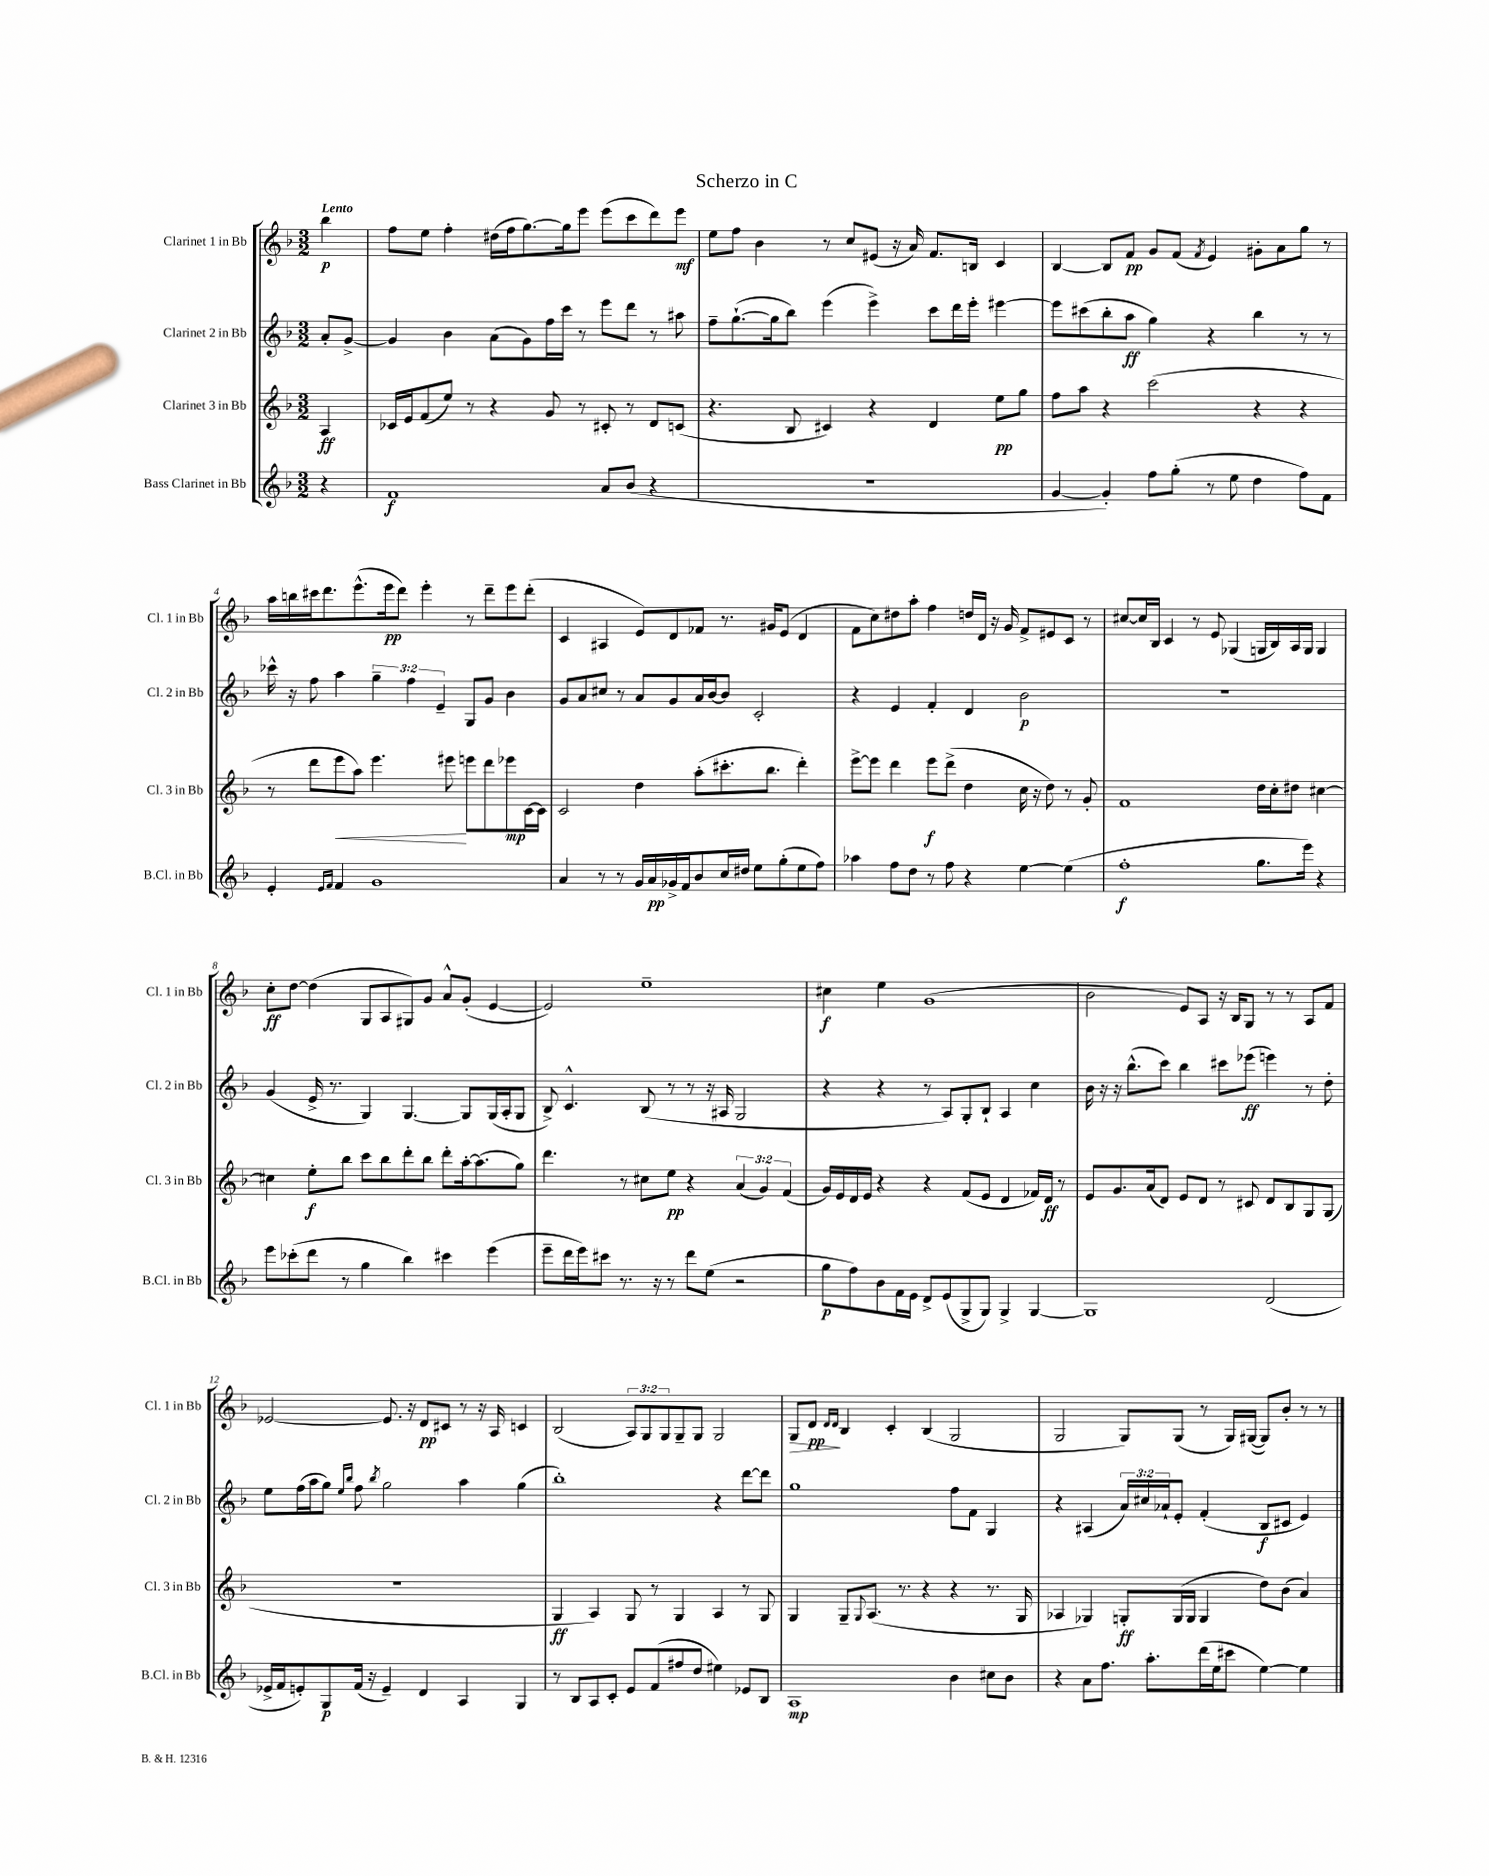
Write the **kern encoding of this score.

**kern	**kern	**kern	**kern
*staff4	*staff3	*staff2	*staff1
*clefG2	*clefG2	*clefG2	*clefG2
*k[b-]	*k[b-]	*k[b-]	*k[b-]
*M3/2	*M3/2	*M3/2	*M3/2
4r	4A	8a'	4bb-
.	.	[8g^	.
=	=	=	=
1f	16c-	4g]	8ff
.	16e	.	.
.	(8f	.	8ee
.	8ee)	4b-	4ff'
.	8r	.	.
.	4r	(8a	(16dd#
.	.	.	16ff
.	.	8g)	[8.gg)
.	8g	16ff	.
.	.	16ccc	16gg]
.	8r	8r	8eee
8a	8c#'	8eee	(8eee
(8b-	8r	8ddd	8ccc
4r	8d	8r	8ddd)
.	(8c	8aa#	8eee
=	=	=	=
1.r	4.r	8ff~	8ee
.	.	([8.gg`	8ff
.	.	.	4b-
.	.	16gg]	.
.	8B-	8bb-)	.
.	4c#)	(4eee	8r
.	.	.	8cc
.	4r	4eee^)	(8e#
.	.	.	16r
.	.	.	16a)
.	4d	8ccc	8.f
.	.	16ddd	.
.	.	16eee'	16B
.	8ee	[4eee#	4c
.	8gg	.	.
=	=	=	=
[4g	8ff	8eee#]	[4B-
.	8aa	(8ccc#	.
4g'])	4r	8bb-'	8B-]
.	.	8aa	8f
8ff	(2ccc	4gg)	8g
(8gg'	.	.	(8f
.	.	.	8qf
8r	.	4r	4e)
8ee	.	.	.
4dd	4r	4bb-	8g#'
.	.	.	8a
8ff)	4r	8r	8gg
8f	.	8r	8r
=	=	=	=
4e'	8r	16ccc-^^	16aa
.	.	16r	16bb
.	8ddd	8ff	16ccc#
.	.	.	8.ddd
16qqe	.	.	.
16qqf	.	.	.
4f	8eee	4aa	.
.	8aa)	.	(8.eee^^
1g	4.eee	6gg~	.
.	.	.	16eee
.	.	.	8ddd)
.	.	6ff	.
.	.	.	4eee'
.	.	6e~	.
.	8eee#	.	.
.	8eee	8G	8r
.	8ddd	8g	8ddd~
.	8eee-	4b-	8eee
.	[16c	.	(8ddd'
.	16c]	.	.
=	=	=	=
4a	2c	8g	4c
.	.	8a	.
8r	.	8cc#	4A#
8r	.	8r	.
16g	4dd	8a	8e)
16a	.	.	.
16g-^	.	8g	8d
16f	.	.	.
8b-	(8aa'	16a	8f-
.	.	[16b-	.
16cc	8.ccc#'	8b-]	8.r
16dd#	.	.	.
8ee	.	2c'	.
.	8.bb-	.	16g#
(8gg'	.	.	(8e
8ee	4ddd')	.	4d
8ff)	.	.	.
=	=	=	=
4aa-	[8eee^	4r	8f
.	8eee]	.	8cc)
8ff	4ddd	4e	8dd#
8dd	.	.	8aa'
8r	8eee	4f'	4ff
8ff	(8ddd^	.	.
4r	4dd	4d	16dd
.	.	.	16d
.	.	.	16r
.	.	.	16g
[4ee	16cc	2b-	8f^
.	16r	.	.
.	8dd)	.	8e#
(4ee]	8r	.	8c
.	8g'	.	8r
=	=	=	=
1ff'	1f	1.r	[8cc#
.	.	.	16cc#]
.	.	.	16B-
.	.	.	4c
.	.	.	8r
.	.	.	8e
.	.	.	(4G-
8.gg	16dd	.	16G
.	16cc'	.	16B-)
.	8dd#	.	16A
16eee)	.	.	16G
4r	[4cc#	.	4G
=	=	=	=
8eee	4cc#]	(4g	8cc'
(8ccc-'	.	.	[8dd
8ddd	8ee'	16e^	(4dd]
.	.	8.r	.
8r	8bb-	.	.
4gg	8ccc	4G)	8G
.	8bb-	.	8A
4bb-)	8ddd'	[4.G	8G#)
.	8bb-	.	8g
4ccc#	8ddd'	.	8a^^
.	[16aa'	8G]	(8g'
.	(8.aa]	.	.
(4eee	.	(16G	[4e
.	.	16A'	.
.	8gg)	8G	.
=	=	=	=
8eee~	4.ddd	8B-^)	2e])
16ddd	.	4.c^^	.
16eee)	.	.	.
8ccc#	.	.	.
8.r	8r	.	.
.	8cc#	(8B-	1ee~
16r	.	.	.
8r	8ee	8r	.
8ddd	4r	8r	.
(8ee	.	16r	.
.	.	16A#	.
2r	(6a	2G	.
.	6g)	.	.
.	(6f	.	.
=	=	=	=
8gg	16g)	4r	4cc#
.	16e	.	.
8ff)	16d	.	.
.	16e	.	.
8b-	4r	4r	4ee
16f	.	.	.
16e	.	.	.
8d^	4r	8r	(1g
(8e	.	8A)	.
8G^	(8f	8G'	.
8G)	8e	8B-`	.
4G^	4d	4A	.
[4G	16f-)	4cc	.
.	16d	.	.
.	8r	.	.
=	=	=	=
1G]	8e	16b-	2b-
.	.	16r	.
.	8.g	16r	.
.	.	(8.bb-^^	.
.	(16a	.	.
.	8d)	8ccc)	.
.	8e	4bb-	8e)
.	8d	.	8A
.	8r	8ccc#	16r
.	.	.	16B-
.	8c#	(8eee-	8G
(2d	8d	4eee)	8r
.	8B-	.	8r
.	8G	8r	8A
.	(8G	8dd'	8f
=	=	=	=
16e-^	1.r	8ee	[2e-
16f	.	.	.
8e')	.	(16ff	.
.	.	16aa	.
8G	.	8gg)	.
.	.	16qqee	.
.	.	16qqbb-	.
(16f	.	8ff	.
16r	.	.	.
.	.	8qbb-	.
4e~)	.	2gg	8.e-]
.	.	.	16r
4d	.	.	8d
.	.	.	8c#
4A	.	4aa	8r
.	.	.	16r
.	.	.	16A
4G	.	(4gg	4c
=	=	=	=
8r	4G	1bb-')	(2B-
8B-	.	.	.
8A	4A)	.	.
8c'	.	.	.
8e	8G	.	12A)
.	.	.	12G
(8f	8r	.	.
.	.	.	12G
8ff#	4G	.	8G~
8dd	.	.	8G
4ee#)	4A	4r	2G
8e-	8r	[8ddd	.
8B-	8G	8ddd]	.
=	=	=	=
1A	4G	1gg	8G
.	.	.	8d
.	.	.	16qqd
.	.	.	16qqd
.	8G~	.	4B-
.	8qqG	.	.
.	(8.A	.	.
.	.	.	4c'
.	8.r	.	.
.	4r	.	(4B-
4b-	4r	8ff	2G
.	.	8f	.
8cc#	8.r	4G	.
8b-	.	.	.
.	16G	.	.
=	=	=	=
4r	4A-	4r	2G
8a	4G-)	(4A#	.
8.ff	.	.	.
.	8G'	24a)	8G)
.	.	24cc#	.
8.aa'	.	.	.
.	.	24a-`	.
.	(16G	8e'	(8G
.	16G	.	.
(16ddd	4G	(4f'	8r
16ee	.	.	.
8ccc#	.	.	16G)
.	.	.	([16G#
[4ee)	8dd)	8B-	8G#])
.	(8b-	8c#	8b-'
4ee]	4a)	4e)	8r
.	.	.	8r
==	==	==	==
*-	*-	*-	*-
